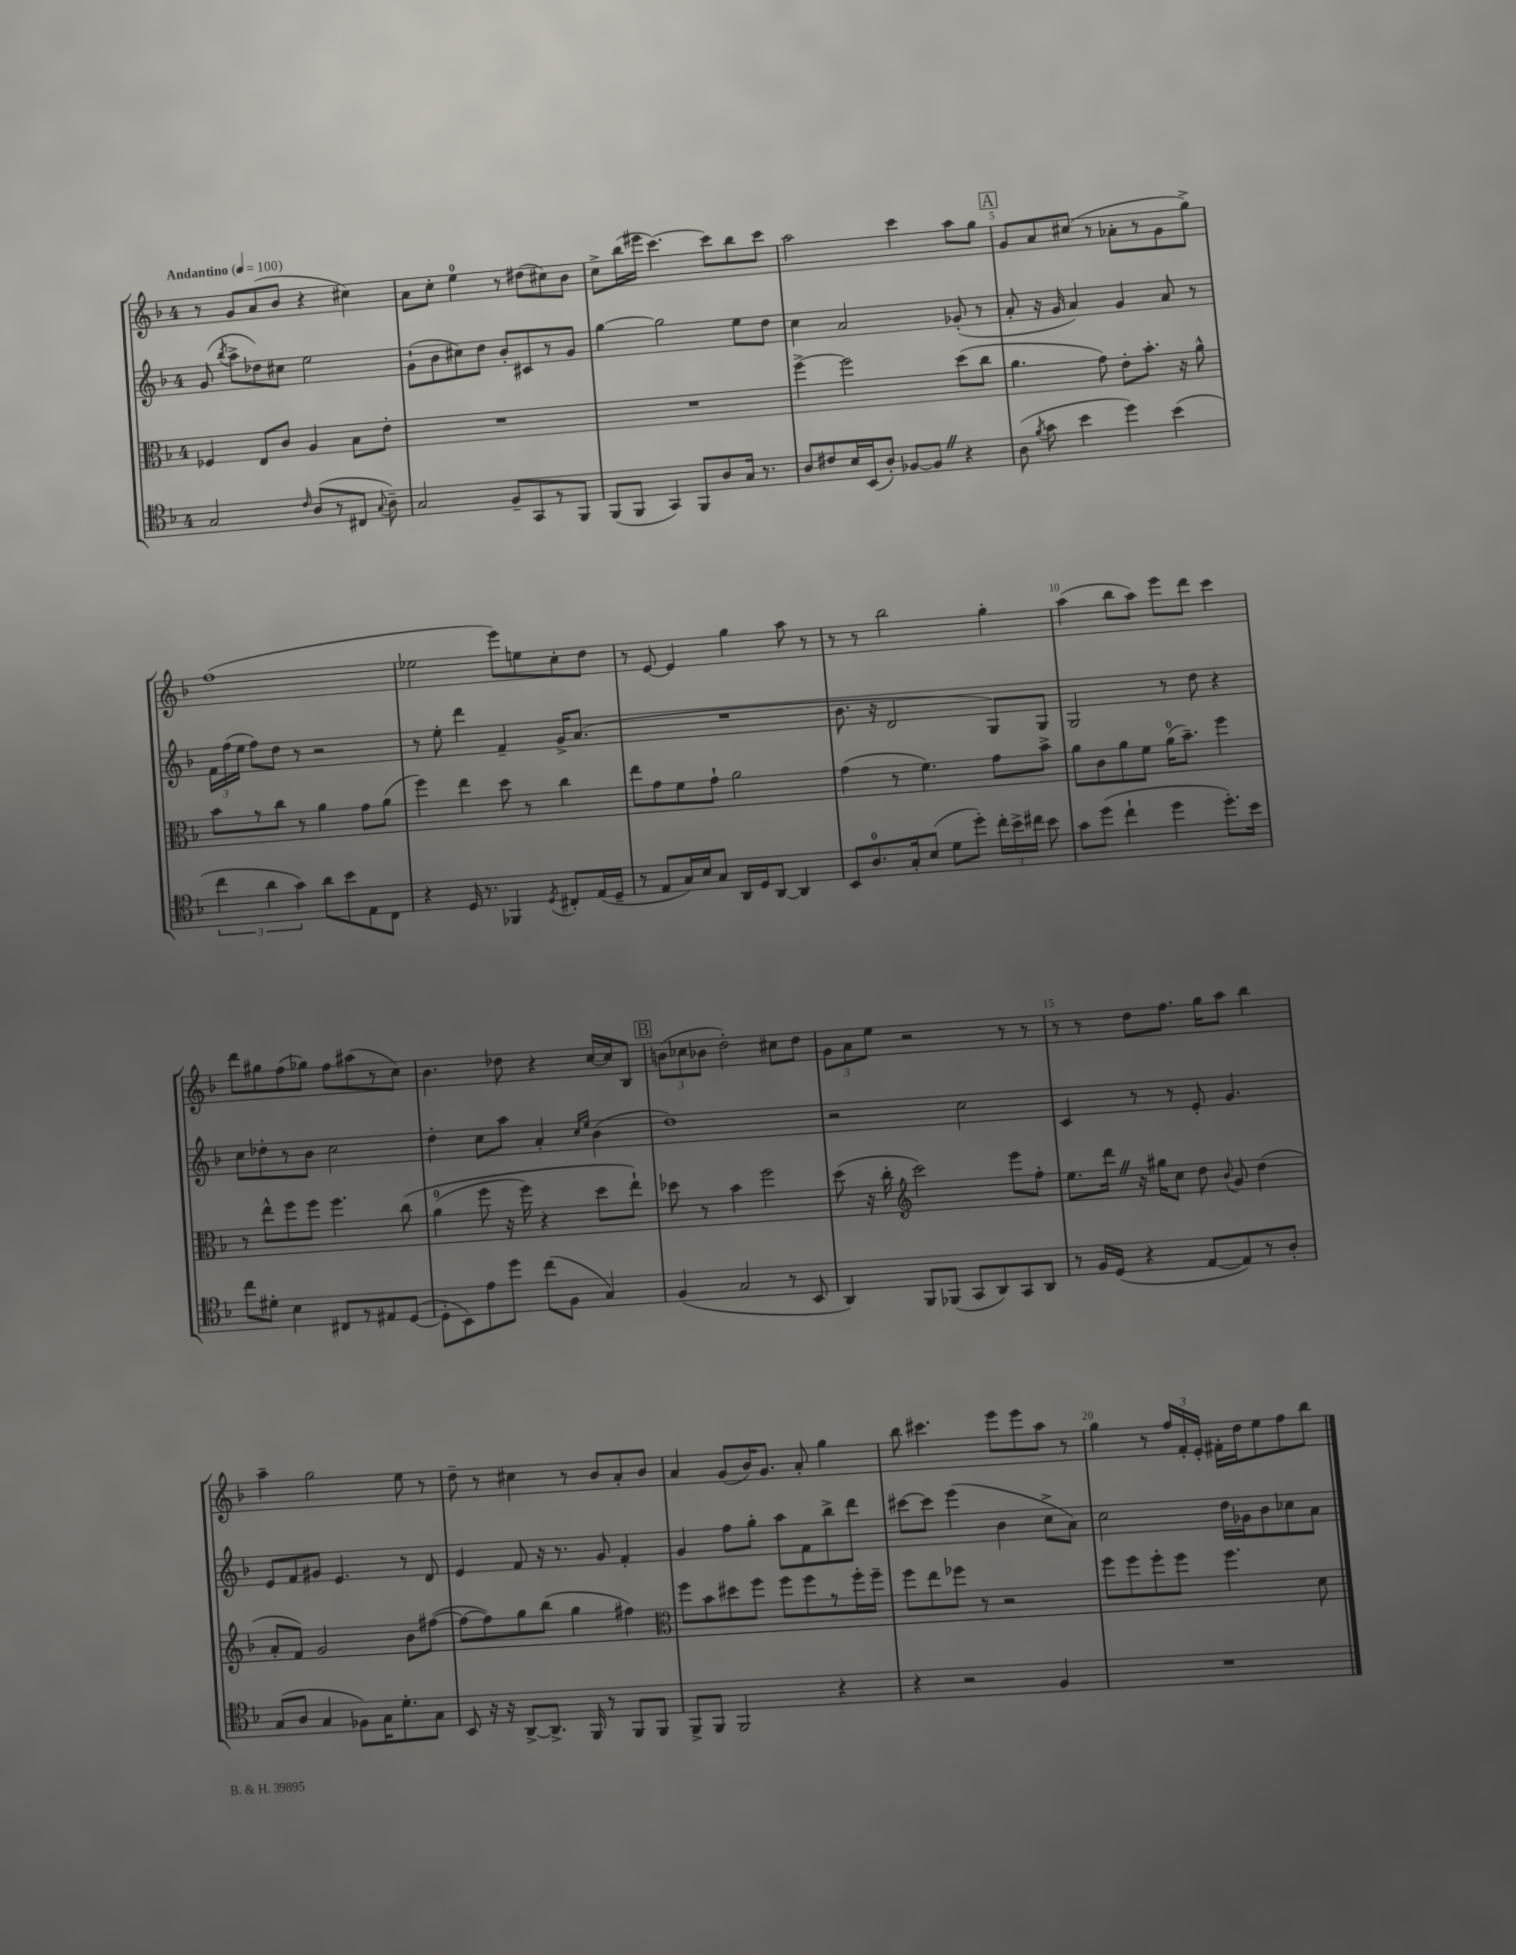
<<
\new StaffGroup <<
\new Staff = "s0" {
    \clef treble \key f \major \once \override Staff.TimeSignature.style = #'single-digit \time 4/4 \tempo "Andantino" 4 = 100
    \autoBeamOff r8 g'8[ a'8( bes'8] r4 cis''4) |
    a'8[ c''8]-. e''4-0 r8 dis''8[( cis''8) bes'8] |
    c''8[-> bes''16( eis'''16] c'''4.~) c'''8[ bes''8 c'''8] |
    a''2 c'''4 a''8[ g''8] |
    \mark \markup { \box "A" } g'8[ a'8 cis''8]( r8 aes'8[-. r8 g'8 g''8]->) |
    f''1( |
    ees''2 e'''8[) e''8 c''8-. d''8] |
    r8 e'8~ e'4 g''4 a''8 r8 |
    r8 r8 bes''2 g''4-. |
    a''4( bes''8[ a''8]) e'''8[ d'''8] c'''4 |
    d'''8[ gis''8 f''8( ges''8]) f''8[ ais''8( r8 c''8]) |
    bes'4. des''8 r4 c''16[~ c''16 bes8] |
    \mark \markup { \box "B" } \tuplet 3/2 { b'8[( ces''8 bes'8] } d''2-.) cis''8[ d''8] |
    \tuplet 3/2 { g'8[ a'8 e''8] } r2 r8 r8 |
    r8 r8 d''8[ f''8.] g''16[ a''8] bes''4 |
    a''4-- g''2 e''8 r8 |
    d''8-- r8 cis''4 r8 bes'8[ a'8-. bes'8] |
    a'4 g'8[( bes'16) g'8.] a'8-. g''4 |
    bes''8 cis'''4. e'''8[ e'''8 a''8] r8 |
    g''4 r8 \tuplet 3/2 { f''16[ f'16-. e'16]-. } fis'16[-. d''16 e''8 f''8 bes''8] \bar "|." |
}
\new Staff = "s1" {
    \clef treble \key f \major \once \override Staff.TimeSignature.style = #'single-digit \time 4/4
    \autoBeamOff g'8( \acciaccatura { bes''8 } a''8[-> des''8) cis''8] e''2 |
    g'8[-!( bes'8 cis''8) d''8] bes'8[-. cis'8 r8 g'8] |
    g''4~ g''2 e''8[ d''8] |
    c''4 a'2 ges'8-.( r8 |
    \mark \markup { \box "A" } a'8-. r16 g'16 a'4) g'4 a'8 r8 |
    \tuplet 3/2 { f'16[ f''16( e''16] } f''8[) d''8] r8 r2 |
    r8 e''8-. d'''4 f'4-- g'16[-> a'8.]( |
    R1 |
    bes'8. r16 d'2 g8[) g8] |
    g2 r8 d''8 r4 |
    c''8[ des''8-. r8 bes'8] c''2 |
    d''4-. c''8[ a''8] a'4-. \grace { c''16[ e''16] } bes'4( |
    \mark \markup { \box "B" } d''1) |
    r2 c''2 |
    c'4 r8 r8 e'8-. g'4. |
    e'8[ f'8 gis'8] e'4. r8 d'8 |
    e'4 f'8 r16 r8. g'8 f'4-. |
    g'4 f''8[ g''8]-. a''8[ f'8 bes''8-> d'''8] |
    cis'''8[~ cis'''8] e'''4( bes'4 c''8[-> a'8]) |
    c''2 d''16[ ges'16 bes'8 ces''8 a'8] \bar "|." |
}
\new Staff = "s2" {
    \clef alto \key f \major \once \override Staff.TimeSignature.style = #'single-digit \time 4/4
    \autoBeamOff fes4 e8[ c'8] a4 bes8[ e'8]-. |
    R1 |
    R1 |
    f''4~-> f''2 d''8[( c''8] |
    \mark \markup { \box "A" } a'4. g'8) e'8[-. bes'8.]-. r16 a'8-^ |
    bes'8[ r8 c''8] r8 a'4 g'8[ a'8]( |
    f''4) e''4 d''8 r8 c''4 |
    e''8[ g'8 f'8 g'8]-! a'2 |
    g'4( r8 f'4.) g'8[ bes'8]-> |
    a'8[ c'8 a'8 f'8] a'16[-0( bes'8.]--) f''4 |
    r8 e''8[-^ f''8 f''8] f''4. c''8\( |
    a'4-0( f''8 r16 f''16) r4 d''8[ e''8]-!\) |
    \mark \markup { \box "B" } des''8 r8 bes'4 f''2 |
    d''8( r16 c''16-. \clef treble c'''2) e'''8[ f''8]-. |
    e''8.[ d'''16] \once \override BreathingSign.text = \markup { \musicglyph "scripts.caesura.straight" } \breathe r16 gis''16[ c''8] d''8 \appoggiatura { bes'8 } g'8 d''4( |
    a'8[-. f'8]) g'2 bes'8[ fis''8]~( |
    fis''8[~ fis''8) g''8 bes''8]( g''4 fis''4) |
    \clef alto f''8[ bes'8 dis''8 f''8] f''8[ f''8 r8 f''16-. f''16]-- |
    f''8[ e''8 fes''8] r8 r2 |
    f''8[ f''8 f''8-. f''8] f''4. d'8 \bar "|." |
}
\new Staff = "s3" {
    \clef tenor \key f \major \once \override Staff.TimeSignature.style = #'single-digit \time 4/4
    \autoBeamOff g2 \grace { c'16 } a8[( r8 cis8] \appoggiatura { g8 } a8--) |
    g2 f8[-- g,8 r8 f,8] |
    f,8[( f,8] g,4) f,8[ a8 g16] r8. |
    a8[ cis'8 bes16 bes,16( a8]-.) fes8[~ fes8] \once \override BreathingSign.text = \markup { \musicglyph "scripts.caesura.straight" } \breathe r4 |
    \mark \markup { \box "A" } a8( \acciaccatura { f'8 } g'8 bes'4 d''4) bes'4( |
    \tuplet 3/2 { c''4 a'4 g'4) } a'8[ bes'8 e8 c8] |
    r4 d16 r8. fes,4 \acciaccatura { d8 } cis8[-. e16( d16]-- |
    r8 e8[ g16) bes16 g8] a,16[ d16 a,8]~ a,4 |
    bes,8[ a8.-0 g16-. bes8]( d'8[ d''8]-.) \tuplet 3/2 { c''16[-. bes'16-> cis''16] } bes'8 |
    g'8[ d''8]( c''4-! d''4 d''8.[-.) bes'16] |
    c''8[ dis'8]-. bes4 cis8[ r8 eis8 d8]~( |
    d8[-. bes,8) e'8 d''8] c''8[( f8] g4) |
    \mark \markup { \box "B" } f4( g2 r8 bes,8 |
    a,4) f,8[ fes,8]( g,8[ a,8) g,8 a,8] |
    r8 f16[ d16]( r4 e8[~ e8) r8 a8]-. |
    g8[( a8] g4 fes8[) g16 d'8.-. g8] |
    bes,8 r16 r16 a,8[~-> a,8.]-> f,16 r8 f,8[ f,8] |
    f,8[-> f,8] f,2 r4 |
    r4 r2 f4 |
    R1 \bar "|." |
}
>>
>>
\layout { \context { \Score \override BarNumber.break-visibility = ##(#f #t #t) barNumberVisibility = #(every-nth-bar-number-visible 5) } }
